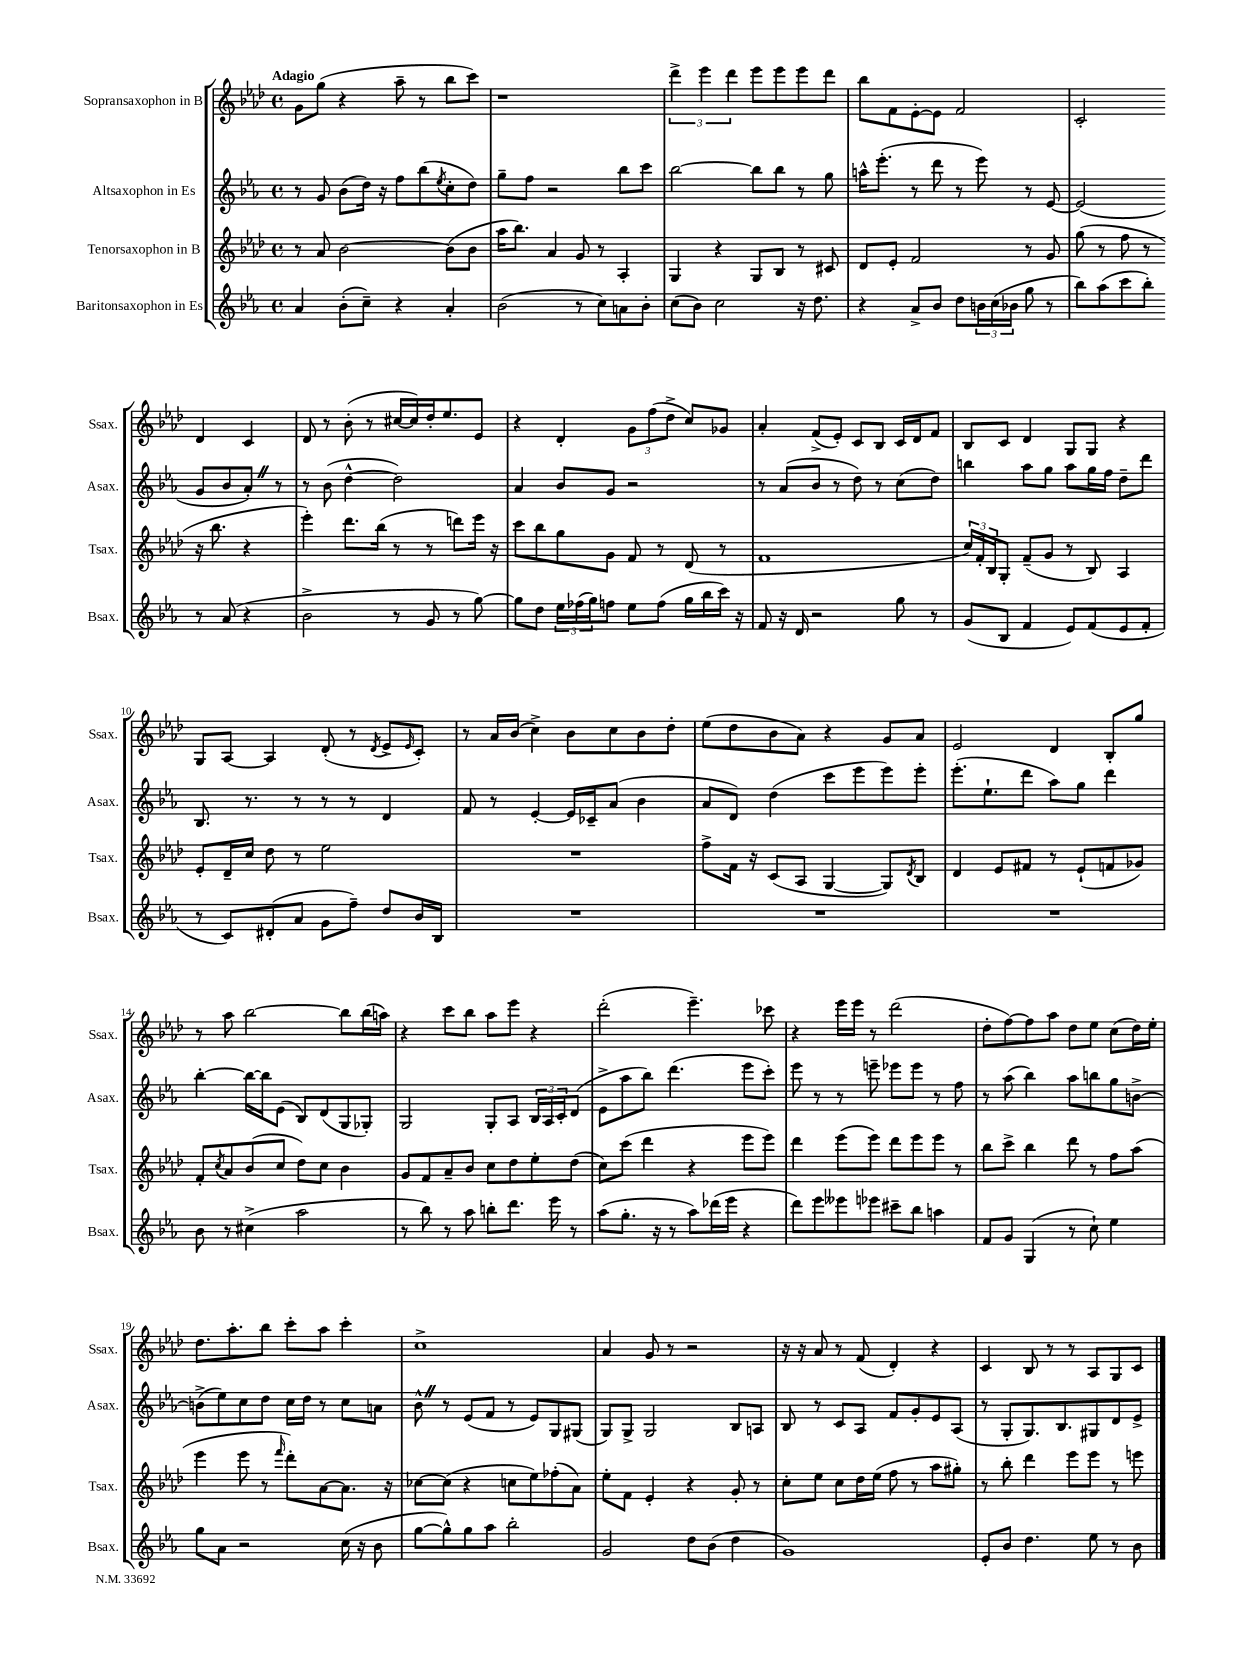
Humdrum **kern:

**kern	**kern	**kern	**kern
*part4	*part3	*part2	*part1
*staff4	*staff3	*staff2	*staff1
*I"Baritonsaxophon in Es	*I"Tenorsaxophon in B	*I"Altsaxophon in Es	*I"Sopransaxophon in B
*I'Bsax.	*I'Tsax.	*I'Asax.	*I'Ssax.
*clefG2	*clefG2	*clefG2	*clefG2
*k[b-e-a-]	*k[b-e-a-d-]	*k[b-e-a-]	*k[b-e-a-d-]
*M4/4	*M4/4	*M4/4	*M4/4
*met(c)	*met(c)	*met(c)	*met(c)
=1	=1	=1	=1
!	!	!	!LO:TX:a:B:t=Adagio
4a-/	8r	8r	8g\L
.	8a-/	8g/	(8gg\J
(8b-'\L	[2b-\	(8b-\L	4r
8cc~\J)	.	16dd\Jk)	.
.	.	16r	.
4r	.	8ff\L	8aa-~\
.	.	(8bb-\	8r
.	.	8qee-/	.
4a-'/	(8b-\L]	8cc'\	8bb-\L
.	8b-\J	8dd\J)	8ccc\J)
=2	=2	=2	=2
(2b-\	16aa-\KL	8gg~\L	1r
.	8.bb-\J)	.	.
.	.	8ff\J	.
.	4a-/	2r	.
8r	8g/	.	.
8cc\L)	8r	.	.
8an\	4A-'/	8bb-\L	.
8b-'\J	.	8ccc\J	.
=3	=3	=3	=3
(8cc\L	4G/	[2bb-\	6ddd-^\
8b-\J)	.	.	.
.	.	.	6eee-\
2cc\	4r	.	.
.	.	.	6ddd-\
.	8G/L	8bb-\L]	8eee-\L
.	8B-/J	8bb-\J	8eee-\
16r	8r	8r	8eee-\
8.dd\	.	.	.
.	8c#X/	8gg\	8ddd-\J
=4	=4	=4	=4
4r	8d-/L	16aan^^\KL	8bb-\L
.	.	(8.eee-'\J	.
.	8e-'/J	.	8f\
8a-^/L	2f/	8r	[8e-'\
8b-/J	.	8ddd\	8e-\J]
8dd\L	.	8r	2f/
24bn\L	.	8eee-\)	.
(24cc\	.	.	.
24b-X\JJ	.	.	.
8gg\	8r	8r	.
8r	8g/	[8e-/	.
=5	=5	=5	=5
8bb-\L)	(8gg\	(2e-/]	2c'/
(8aa-\	8r	.	.
8ccc\	8ff\	.	.
8bb-'\J)	8r	.	.
8r	16r	8g/L	4d-/
.	8.bb-\	.	.
(8a-/	.	8b-/	.
4r	4r	8a-'Z/J)	4c/
.	.	8r	.
!!LO:LB:g=z
=6	=6	=6	=6
2b-^\	4eee-'\)	8r	8d-/
.	.	(8b-\	8r
.	8.ddd-\L	[4dd^^\	(8b-'\
.	.	.	8r
.	(16bb-\Jk	.	.
8r	8r	2dd\])	[16cc#X/LL
.	.	.	16cc#/])
8g/	8r	.	16dd-'/J
.	.	.	8.ee-/
8r	8dddn\L)	.	.
[8gg\)	16eee-\Jk	.	8e-/J
.	16r	.	.
=7	=7	=7	=7
8gg\L]	8ccc\L	4a-/	4r
8dd\J	8bb-\	.	.
24ee-\LL	8gg\	8b-/L	4d-'/
(24ff-X\	.	.	.
24gg\J)	.	.	.
8ffn\J	8g\J	8g/J	.
8ee-\L	8f/	2r	12g\L
.	.	.	(12ff\
(8ff\J	8r	.	.
.	.	.	12dd-^\J
16gg\LL	(8d-/	.	8cc/L)
16bb-\	.	.	.
16ccc\JJ)	8r	.	8g-X/J
16r	.	.	.
=8	=8	=8	=8
8f/	1f	8r	4a-'/
16r	.	(8a-/L	.
16d/	.	.	.
2r	.	8b-/J	(8f^/L
.	.	8r	8e-'/J)
.	.	8dd\)	8c/L
.	.	8r	8B-/J
8gg\	.	(8cc\L	16c/LL
.	.	.	16d-/J
8r	.	8dd\J)	8f/J
=9	=9	=9	=9
(8g/L	24cc/LL)	4bbn\	8B-/L
.	24f'/	.	.
.	24B-/J	.	.
8B-/J	8G'/J	.	8c/J
4f/	(8f~/L	8aa-\L	4d-/
.	8g/J	8gg\J	.
8e-/L)	8r	8aa-\L	8G/L
(8f/	8B-/)	16gg\L	8G/J
.	.	16ff\JJ	.
8e-/	4A-/	8dd~\L	4r
8f'/J	.	8ddd\J	.
!!LO:LB:g=z
=10	=10	=10	=10
8r	8e-'/L	8.B-/	8G/L
8c/L)	16d-~/L	.	[8A-/J
.	16cc/JJ	8.r	.
(8d#X'/	8dd-\	.	4A-/]
8a-/J	8r	8r	.
8g\L	2ee-\	8r	(8d-'/
8ff~\J)	.	8r	8r
.	.	.	8qd-/
8dd/L	.	4d/	8e-^/L
.	.	.	16qqe-/
16b-/L	.	.	8c'/J)
16B-/JJ	.	.	.
=11	=11	=11	=11
1r	1r	8f/	8r
.	.	8r	16a-/LL
.	.	.	(16b-/JJ
.	.	[4e-'/	4cc^\)
.	.	16e-/LL]	8b-\L
.	.	16c-X~/J	.
.	.	(8a-/J	8cc\
.	.	4b-\	8b-\
.	.	.	8dd-'\J
=12	=12	=12	=12
1r	8ff^\L	8a-/L	(8ee-\L
.	16f\Jk	8d/J)	8dd-\
.	16r	.	.
.	(8c/L	(4dd\	8b-\
.	8A-/J	.	8a-\J)
.	[4G/	8ccc\L	4r
.	.	8eee-\	.
.	8G/L])	8eee-\)	8g/L
.	8qd-/	.	.
.	8B-/J	8eee-'\J	8a-/J
=13	=13	=13	=13
1r	4d-/	(8.eee-'\L	2e-/
.	.	8.ee-`\	.
.	8e-/L	.	.
.	8f#X/J	8ddd\J	.
.	8r	8aa-\L)	4d-/
.	(8e-`/L	8gg\J	.
.	8fn/	4ddd\	8B-'/L
.	8g-X/J)	.	8gg/J
!!LO:LB:g=z
=14	=14	=14	=14
8b-\	8f'/L	[4bb-'\	8r
.	8qcc/	.	.
8r	8a-/	.	8aa-\
(4cc#X^\	(8b-/	16bb-\LL_	[2bb-\
.	.	16bb-\J]	.
.	8cc/J	(8e-\J	.
2aa-\	8dd-\L)	8B-/L)	.
.	8cc\J	(8d/	.
.	4b-\	8G/	8bb-\L]
.	.	8G-X'/J)	(16bb-\L
.	.	.	16aan\JJ)
=15	=15	=15	=15
8r	8g/L	2G/	4r
8bb-\)	8f/	.	.
8r	8a-~/	.	8ccc\L
8aa-\	8b-/J	.	8bb-\J
8bbn'\L	8cc\L	8G'/L	8aa-\L
8.ddd\J	8dd-\	8A-/J	8eee-\J
.	8ee-'\	24B-/LL	4r
.	.	24A-/	.
16eee-\	.	.	.
.	.	24c'/J	.
8r	(8dd-\J	(8d/J	.
=16	=16	=16	=16
(8aa-\L	8cc\L)	8e-^\L	(2ddd-'\
8.gg'\J	(8ccc\J	8aa-\	.
.	4ddd-\	8bb-\J)	.
16r	.	.	.
8r	.	(4.ddd\	.
8aa-\L)	4r	.	4.eee-~\)
(16ddd-X\L	.	.	.
16eee-\JJ	.	.	.
4r	8eee-\L	8eee-\L	.
.	8eee-\J)	8ccc'\J)	8ccc-X\
=17	=17	=17	=17
8ddd\L)	4ddd-\	8eee-\	4r
8eee-\	.	8r	.
8eee--X\	(8eee-\L	8r	16eee-\LL
.	.	.	16eee-\JJ
8eee-X\J	8eee-\J)	8eeen~\	8r
8ccc#X~\L	8ddd-\L	8eee-X\L	(2ddd-\
8bb-\J	8eee-\	8eee-\J	.
4aan\	8eee-\J	8r	.
.	8r	8ff\	.
=18	=18	=18	=18
8f/L	8bb-\L	8r	8dd-'\L
8g/J	8ccc^\J	(8aa-\	[8ff\)
(4G/	4bb-\	4bb-\)	8ff\]
.	.	.	8aa-\J
8r	8ddd-\	8aa-\L	8dd-\L
8cc`\)	8r	8bbn\	8ee-\J
4ee-\	8ff\L	8gg\	(8cc\L
.	(8aa-\J	[8bn^\J	16dd-\L)
.	.	.	16ee-'\JJ
!!LO:LB:g=z
=19	=19	=19	=19
8gg\L	4eee-\	(8bn^\L]	8.dd-\L
8a-\J	.	8ee-\)	.
.	.	.	8.aa-'\
2r	8eee-\	8cc\	.
.	8r	8dd\J	8bb-\J
.	16qqfff/	.	.
.	8ddd-'\L)	16cc\LL	8ccc'\L
.	.	16dd\JJ	.
.	[8a-\	8r	8aa-\J
(16cc\	8.a-\J]	8cc\L	4ccc'\
16r	.	.	.
8b-\	.	8an\J	.
.	16r	.	.
=20	=20	=20	=20
[8gg\L	[8cc-X\L	8b-^^Z\	1cc^
8gg^^\])	(8cc-\J]	8r	.
8gg\	4r	(8e-/L	.
8aa-\J	.	8f/J	.
2bb-'\	8ccn\L	8r	.
.	8ee-\)	8e-/L)	.
.	(8ff-X'\	8G/	.
.	8a-\J)	(8G#X/J	.
=21	=21	=21	=21
2g/	8ee-'\L	8G/L)	4a-/
.	8f\J	8G^/J	.
.	4e-'/	2G/	8g/
.	.	.	8r
8dd\L	4r	.	2r
(8b-\J	.	.	.
4dd\	8g'/	8B-/L	.
.	8r	8An/J	.
=22	=22	=22	=22
1g)	8cc'\L	8B-/	16r
.	.	.	16r
.	8ee-\J	8r	8a-/
.	8cc\L	8c/L	8r
.	16dd-\L	8A-/J	(8f/
.	(16ee-\JJ	.	.
.	8ff\	8f/L	4d-'/)
.	8r	8g'/	.
.	8aa-\L	8e-/	4r
.	8gg#X'\J)	(8A-/J	.
=23	=23	=23	=23
8e-'/L	8r	8r	4c/
8b-/J	8bb-'\	8G'/L	.
4.dd\	4ddd-\	8.G/)	8B-/
.	.	.	8r
.	.	8.B-/	.
.	8eee-\L	.	8r
8ee-\	8eee-\J	8G#X/	8A-/L
8r	8r	8d/	8G/
8b-\	8eeen\	8e-^/J	8c/J
==	==	==	==
*-	*-	*-	*-
